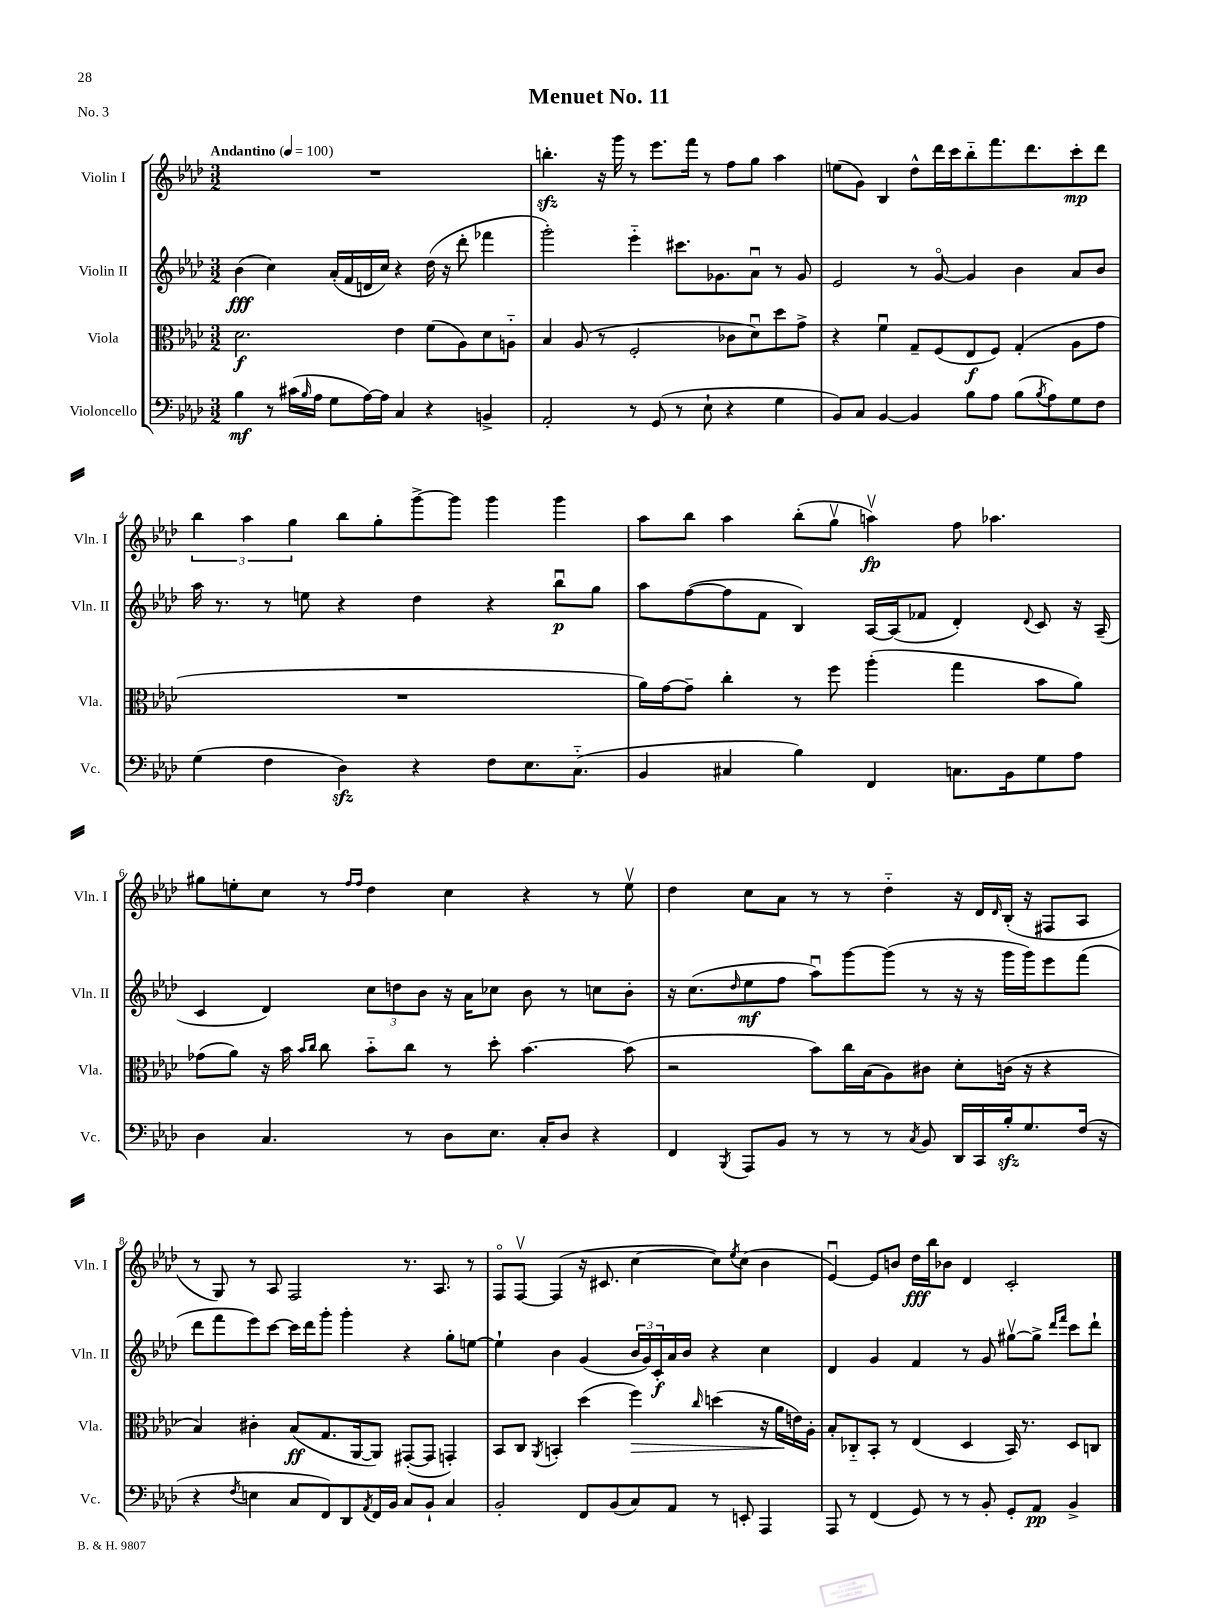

**kern	**kern	**kern	**kern
*staff4	*staff3	*staff2	*staff1
*clefF4	*clefC3	*clefG2	*clefG2
*k[b-e-a-d-]	*k[b-e-a-d-]	*k[b-e-a-d-]	*k[b-e-a-d-]
*M3/2	*M3/2	*M3/2	*M3/2
*MM100	*MM100	*MM100	*MM100
4B-\	2.d-\	(4b-\	1.r
8r	.	4cc\)	.
(16c#\LL	.	.	.
16qqB-/	.	.	.
16A-\JJ	.	.	.
8G\L	.	(16a-'/LL	.
.	.	16f/	.
[16A-\L)	.	16d/	.
16A-\]JJ	.	16cc/JJ)	.
4C/	4e-\	4r	.
4r	(8f\L	(16dd-\	.
.	.	16r	.
.	8A-\)	8ddd-'\	.
4BB^/	8d-\	4fff-\	.
.	8A'~\J	.	.
=	=	=	=
2AA-'/	4B-/	2ggg'\)	4.bb'\
.	(8A-/	.	.
.	8r	.	16r
.	.	.	16ggg\
8r	2F'/	4eee-'~\	8r
(8GG/	.	.	8.eee-\L
8r	.	8.ccc#\L	.
.	.	.	16fff\Jk
8E-`\	.	.	8r
.	.	8.g-\	.
4r	8c-\L	.	8ff\L
.	8d-u\)	8a-u\J	8gg\J
4G\	8dd-\	8r	4aa-\
.	8g^\J	8g-/	.
=	=	=	=
8BB-/L)	4r	2e-/	(8ee\L
8C/J	.	.	8g\J)
[4BB-/	4fu\	.	4B-/
4BB-/]	8G~/L	8r	8dd-^^\L
.	(8F/	[8go/	16ddd-\L
.	.	.	16ccc\J
8B-\L	8E-/	4g/]	8bb-'~\
8A-\J	8F/J)	.	8.fff\
(8B-\L	(4G'/	4b-\	.
.	.	.	8.ddd-\
8qB-/	.	.	.
8A-\)	.	.	.
8G\	8A-\L	8a-/L	8ccc'\
8F\J	8g\J	8b-/J	8ddd-\J
=	=	=	=
(4G\	1.r	16aa-\	6bb-\
.	.	8.r	.
.	.	.	6aa-\
4F\	.	8r	.
.	.	.	6gg\
.	.	8ee\	.
4D-\)	.	4r	8bb-\L
.	.	.	8gg'\
4r	.	4dd-\	[8ggg^\
.	.	.	8ggg\]J
8F\L	.	4r	4ggg\
8.E-\	.	.	.
.	.	8bb-u\L	4ggg\
(8.C'~\J	.	.	.
.	.	8gg\J	.
=	=	=	=
4BB-/	16a-\LL)	8aa-\L	8aa-\L
.	[16g\J	.	.
.	8g~\]J	([8ff\	8bb-\J
4C#/	4cc'\	8ff\]	4aa-\
.	.	8f\J	.
4B-\)	8r	4B-/)	(8bb-'\L
.	8ff\	.	8ggv\J
4FF/	(4aa-'\	[16A-/LL	4aav\)
.	.	(16A-/]J	.
.	.	8f-/J	.
8.C\L	4gg\	4d-'/)	8ff\
.	.	.	4.aa-\
16BB-\k	.	.	.
.	.	8qqd-/	.
8G\	8b-\L	8c/	.
8A-\J	8a-\J)	16r	.
.	.	(16A-~/	.
=	=	=	=
4D-\	(8g-\L	4c/	8gg#\L
.	8a-\J)	.	8ee'\
4.C/	16r	4d-/)	8cc\J
.	16b-\	.	.
.	16qqb-/LL	.	.
.	16qqcc/JJ	.	.
.	8cc\	.	8r
.	.	.	16qqff/LL
.	.	.	16qqff/JJ
.	8b-'~\L	12cc\L	4dd-\
.	.	12dd\	.
8r	8cc\J	.	.
.	.	12b-\J	.
8D-\L	8r	16r	4cc\
.	.	16a-\LK	.
8.E-\J	8dd-'\	8cc-\J	.
.	[4.b-\	8b-\	4r
16C'/LK	.	.	.
8D-/J	.	8r	.
4r	.	8cc\L	8r
.	(8b-\]	8b-'\J	8eev\
=	=	=	=
4FF/	2r	16r	4dd-\
.	.	(8.cc\L	.
8qBBB-/	.	16qqdd-/	.
8AAA-/L	.	8ee-\	8cc\L
8BB-/J	.	8ff\J	8a-\J
8r	8b-\L)	8aa-u\L)	8r
8r	16cc\L	[8ggg\	8r
.	(16B-\J	.	.
8r	8A-\)	(8ggg\]J	4dd-'~\
8qC/	.	.	.
8BB-/	8c#\J	8r	.
16DD-/LL	8d-'\L	16r	16r
16CC/	.	16r	16d-/LL
.	.	.	16qqd-/
16B-'/J	(16c\Jk	16ggg\LL	(16B-'/JJ
8.G/	16r	16ggg\J)	16r
.	4r	8eee-\	8F#/L
(16F/Jk	.	(8fff\J	8A-/J
16r	.	.	.
=	=	=	=
4r	4B-/)	8ddd-\L	8r
.	.	8fff\	8G/)
8qF/	.	.	.
4E\	4c#'\	8eee-\)	8r
.	.	[8ccc\J	8A-/
8C/L	(8B-/L	16ccc\]LL	2F/
.	.	16ddd-\J	.
8FF/)	8.G/	8ggg'\J	.
8DD-/	.	4ggg'\	.
.	[16AA-/k	.	.
8qAA-/	.	.	.
16FF/L	8AA-/]J)	.	.
16BB-/JJ	.	.	.
8C/L	([8GG#'/L	4r	8.r
8BB-`/J	8GG#/]J	.	.
.	.	.	8.A-/
4C/	4GG'/)	8gg'\L	.
.	.	[8ee\J	8r
=	=	=	=
2BB-'/	8BB-/L	4ee`\]	8Fo/L
.	8C/J	.	[8Fv/J
.	8qAA-/	.	.
.	4BB'/	4b-\	(4F/]
8FF/L	(4dd-\	(4g/	16r
.	.	.	8.c#/
(8BB-/	.	.	.
8C/)	4ff\)	24b-/LL	[4cc\
.	.	24g/)	.
.	.	24c'/	.
8AA-/J	.	16a-/	.
.	.	16b-/JJ	.
.	16qqcc/	.	.
8r	(4dd\	4r	8cc\]L)
.	.	.	8qee-/
8EE'/	.	.	(8cc\J
4AAA-/	16r	4cc\	4b-\
.	16a-\LL	.	.
.	16e\)	.	.
.	16A-'\JJ	.	.
=	=	=	=
8AAA-/	8B-'/L	4d-/	[4e-u/)
8r	8C-'~/	.	.
(4FF/	8BB-'/J	4g/	8e-/]L
.	8r	.	8b/J
8GG/)	(4E-/	4f/	16dd-\LL
.	.	.	16bb-\J
8r	.	.	8b-\J
8r	4D-/	8r	4d-/
8BB-'/	.	8g/	.
8GG'/L	16BB-/)	[8gg#v\L	2c'/
.	8.r	.	.
8AA-/J	.	8gg#^\]J	.
.	.	16qqddd-/LL	.
.	.	16qqfff/JJ	.
4BB-^/	8D-/L	8ccc\L	.
.	8C/J	8ddd-`\J	.
==	==	==	==
*-	*-	*-	*-
